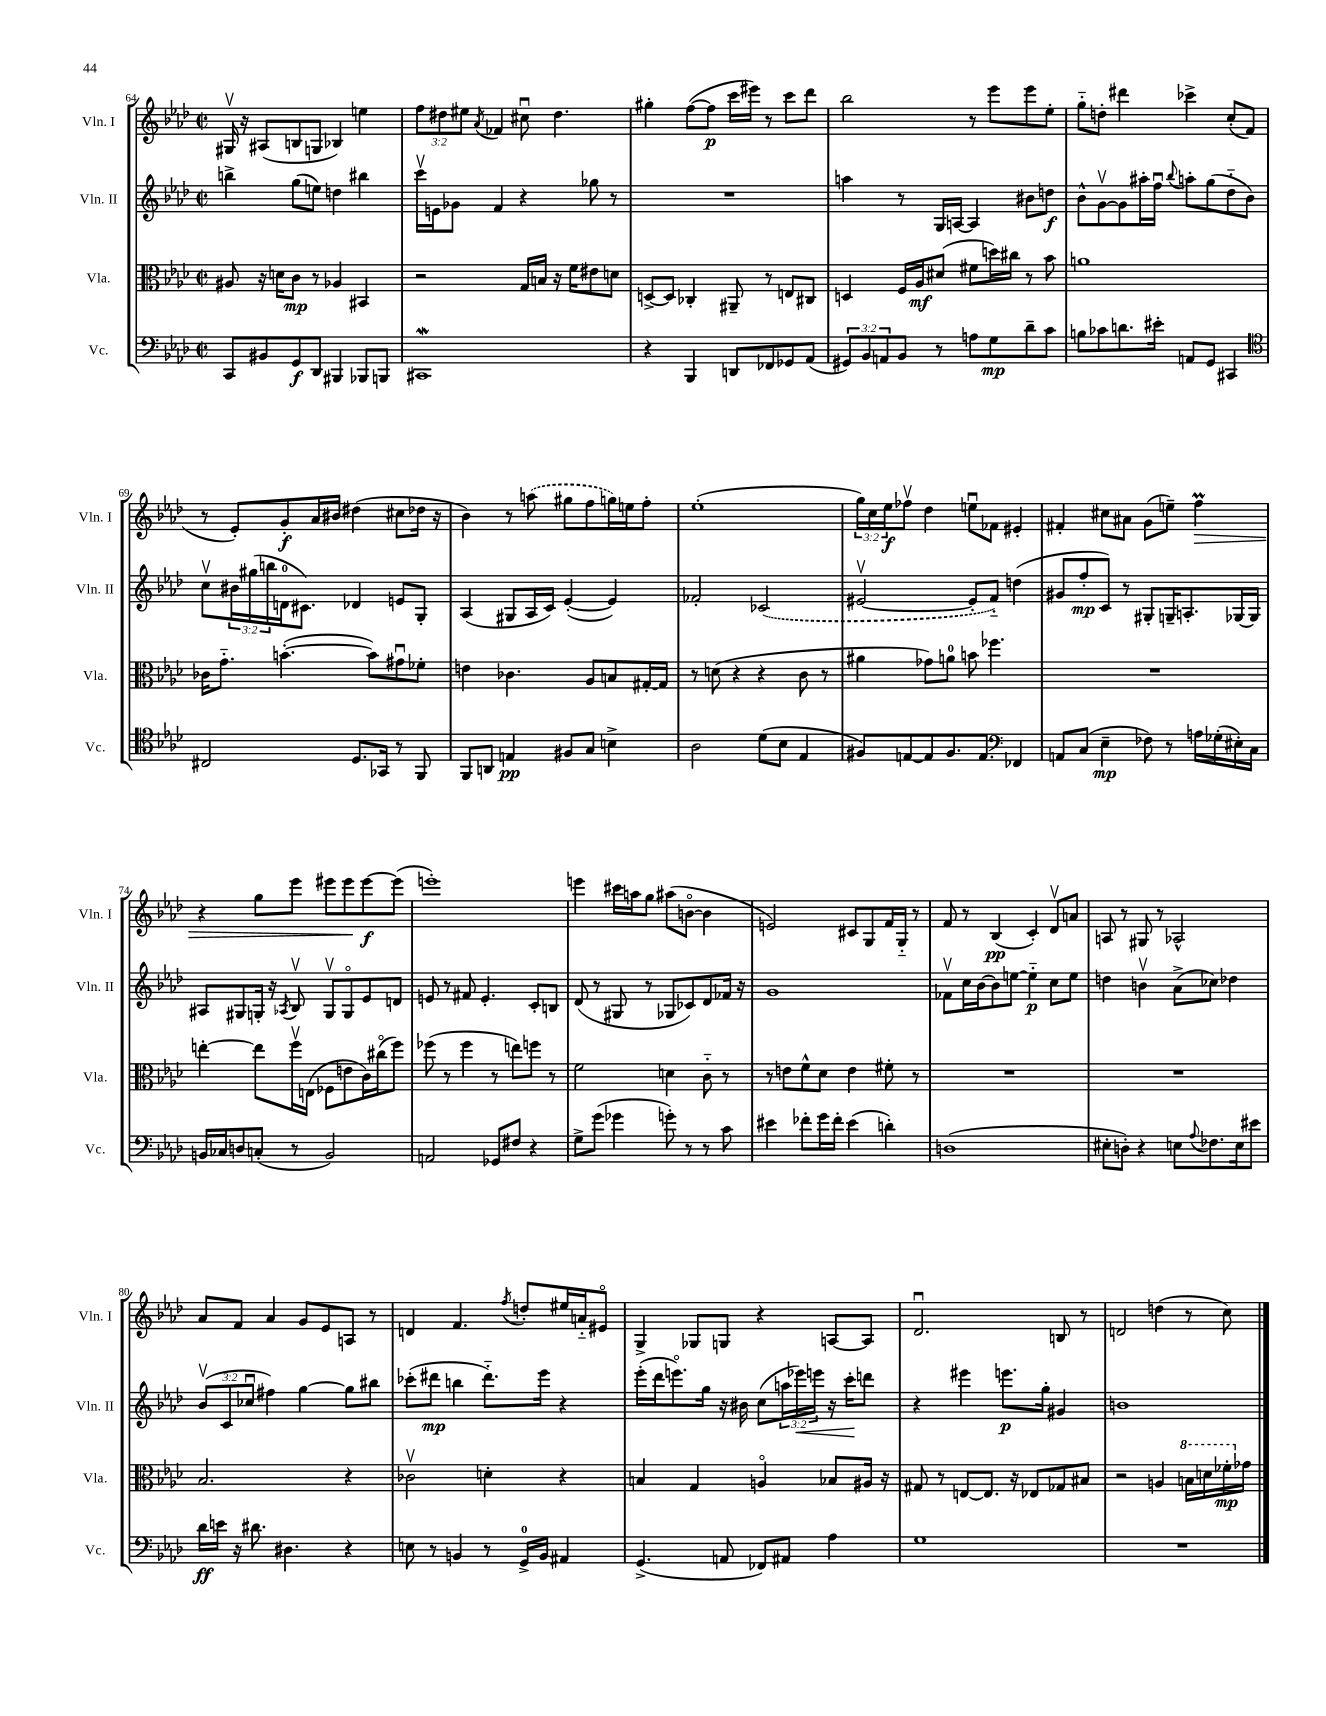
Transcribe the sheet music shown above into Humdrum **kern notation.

**kern	**kern	**kern	**kern
*staff4	*staff3	*staff2	*staff1
*clefF4	*clefC3	*clefG2	*clefG2
*k[b-e-a-d-]	*k[b-e-a-d-]	*k[b-e-a-d-]	*k[b-e-a-d-]
*M2/2	*M2/2	*M2/2	*M2/2
*met(c|)	*met(c|)	*met(c|)	*met(c|)
8CC/L	8A#/	4bb^\	16G#v/
.	.	.	16r
8BB#/	16r	.	(8A#/L
.	16d\LK	.	.
8GG/	8c\J	(8gg\L	8B/
8DD-/J	8r	8ee\J)	8G/J
4BBB#/	4A-/	4dd\	4B-/)
8BBB-/L	4BB#/	4bb#\	4ee\
8BBB/J	.	.	.
=	=	=	=
1CC#	2r	16cccv\LL	12ff\L
.	.	16e\J	.
.	.	.	12dd#\
.	.	8g-\J	.
.	.	.	12ee#\J
.	.	.	8qa-/
.	.	4f/	4f-/
.	16G/LL	4r	8cc#u\
.	16B/JJ	.	.
.	16r	.	4.dd#\
.	16f\LK	.	.
.	8e#\	8gg-\	.
.	8d\J	8r	.
=	=	=	=
4r	[8D^/L	1r	4gg#'\
.	8D/]J	.	.
4BBB-/	4C-'/	.	([8ff\L
.	.	.	8ff\]J
8DD/L	8AA#~/	.	16ccc\LL
.	.	.	16eee#\JJ)
8FF-/	8r	.	8r
8GG-/	8E/L	.	8ccc\L
(8AA-/J	8C#/J	.	8ddd-\J
=	=	=	=
12GG#/L)	4D/	4aa\	2bb-\
12BB-/	.	.	.
12AA/	.	.	.
8BB-/J	16F/LL	8r	.
.	16A-/J	.	.
8r	(8d#/J	16G/LL	.
.	.	[16A/JJ	.
8A\L	8f#\L	4A/]	8r
8G\	16dd\L)	.	8eee-\L
.	16cc#\JJ	.	.
8d-~\	8r	8b#\L	8eee-\
8c\J	8b-\	8dd\J	8ee-'\J
=	=	=	=
8B\L	1a	8b-^^\L	8gg'~\L
8c-\	.	[8gv\	8dd'\J
8.d\	.	8g\]	4ddd#\
.	.	16aa#'\L	.
16e#'\Jk	.	16ffu\JJ	.
.	.	8qqbb-/	.
8AA/L	.	8aa'\L	4ccc-^\
8GG/J	.	(8gg\	.
4CC#/	.	8dd-'~\	(8cc'/L
.	.	8b-\J)	8f/J
=	=	=	=
*clefC4	*	*	*
2C#/	16c-\LK	8ccv\L	8r
.	8.g'~\J	.	.
.	.	24b#\L	8e-'/L)
.	.	(24gg#\	.
.	.	24bb\	.
.	([4.b'\	16d\J	8g'/
.	.	8.c#\J)	.
.	.	.	16a-/L
.	.	.	16b#/JJ
8.D-/L	.	4d-/	(4dd#\
.	8b\]L)	.	.
16GG-/Jk	.	.	.
8r	8g#u\	8e/L	8cc#\L
8FF/	8f-'\J	8G'/J	16dd-\Jk
.	.	.	16r
=	=	=	=
8FF/L	4e\	(4A-/	4b-\)
8AA/J	.	.	.
4E/	4.c-\	8G#/L	8r
.	.	16A-/L	(8aa\
.	.	16c/JJ)	.
8F#/L	.	([4e-'/	8gg#\L
8G/J	8A-/L	.	8ff\
4B^\	8B/	4e-/])	16gg\L)
.	.	.	16ee\J
.	[16G#'/L	.	8ff'\J
.	16G#/]JJ	.	.
=	=	=	=
2A-\	8r	2f-'/	(1ee-'
.	(8d\	.	.
.	4r	.	.
(8d-\L	4r	(2c-/	.
8B-\J	.	.	.
4E-/	8c\	.	.
.	8r	.	.
=	=	=	=
8F#/L)	4a#\	[2e#v/	24gg\LL)
.	.	.	24cc\
.	.	.	24ee-\J
[8E/	.	.	8ff-v\J
8E/]	8g-\L)	.	4dd-\
8.F#/	8a\J	.	.
.	8b\	8e#'/]L	8eeu\L
8.E/J	.	.	.
.	4.ff-\	8f'~/J)	8f-\J
*clefF4	*	*	*
4FF-/	.	(4dd\	4e#'/
=	=	=	=
8AA/L	1r	8g#/L	4f#'/
(8C/J	.	8ff'/	.
4E-~\	.	8c/J)	8cc#\L
.	.	8r	8a#\J
8F-\)	.	8G#'/L	(8g\L
8r	.	16G~/K	8ee~\J)
.	.	8.A'/	.
16A\LL	.	.	4ff\
(16G-'\	.	.	.
16E#'\)	.	[16G-/L	.
16C\JJ	.	16G-/]JJ	.
=	=	=	=
16BB/LL	[4ee'\	8A#/L	4r
16C-/J	.	.	.
8D/	.	8G#/	.
(8C'/J	8ee\]L	16G'/Jk	8gg\L
.	.	16r	.
.	.	8qA-/	.
8r	16ffv\L	8B-v/	8eee-\J
.	(16E\JJ	.	.
2BB/)	8F-\L	8Gv/L	8eee#\L
.	8e\	8Go/	8eee#\
.	16c\L)	8e-/	[8eee#\
.	(16cc#o\J	.	.
.	8ff\J)	8d/J	(8eee#\]J
=	=	=	=
2AA/	(8ff-\	8e/	1eee')
.	8r	8r	.
.	4ff-\	8f#/	.
.	.	4.e'/	.
8GG-/L	8r	.	.
8F#/J	8ee\L)	.	.
4r	8ff\J	8c'/L	.
.	8r	8B/J	.
=	=	=	=
8G^\L	2f\	(8d-/	4eee\
(8g\J	.	8r	.
4g-\	.	8G#/	16ccc#\LL
.	.	.	16aa\J
.	.	8r	8gg\J
8g'\)	4d\	8G-/L	(8aa#\L
8r	.	8c-/)	[8bo\J
8r	8c'~\	8d-/	4b\]
8c\	8r	16f-/Jk	.
.	.	16r	.
=	=	=	=
4e#\	8r	1g	2e/)
.	8e\L	.	.
8f-'\L	8f^^\	.	.
16g\L	8d-\J	.	.
16f-'\JJ	.	.	.
(4e#\	4e\	.	8c#/L
.	.	.	8G/
4d'\)	8f#'\	.	16f/L
.	.	.	16G'~/JJ
.	8r	.	8r
=	=	=	=
(1D	1r	8f-v\L	8f/
.	.	16cc\L	8r
.	.	[16b-\J	.
.	.	8b-\]	(4B-/
.	.	[8ee\J	.
.	.	4ee'~\]	4c'/)
.	.	8cc\L	8d-v/L
.	.	8ee\J	8a/J
=	=	=	=
8E#'\L	1r	4dd\	8A/
8D'\J)	.	.	8r
4r	.	4bv\	8G#/
.	.	.	8r
8E\L	.	(8a-^\L	2A-^^/
8qqA-/	.	.	.
8.F-\	.	8cc-\J)	.
.	.	4dd-\	.
16E\k	.	.	.
8e#\J	.	.	.
=	=	=	=
16d-\LL	2.B-/	(12b-v/L	8a-/L
16e\JJ	.	.	.
.	.	12c/	.
16r	.	.	8f/J
.	.	12cc-u/J	.
8.d#\	.	.	.
.	.	4ff#\)	4a-/
4.D#\	.	.	.
.	.	[4gg\	8g/L
.	.	.	8e-/
4r	4r	8gg\]L	8A/J
.	.	8bb#\J	8r
=	=	=	=
8E\	2c-v\	(8ccc-'\L	4d/
8r	.	8ddd#\J	.
4BB/	.	4bb\	4.f/
8r	4d'\	8.ddd#'~\L)	.
.	.	.	8qff/
16GG^/LL	.	.	8dd'/L
16BB/JJ	.	16eee-\Jk	.
4AA#/	4r	4r	16ee#/L
.	.	.	16a'~/J
.	.	.	8e#o/J
=	=	=	=
(4.GG^/	4B/	(16eee-'\LL	4G^/
.	.	16ddd-\J	.
.	.	8.eeeo\)	.
.	4G/	.	8G-/L
.	.	16gg\Jk	.
8AA/	.	16r	8G/J
.	.	16b#\	.
8FF-/L)	4Ao/	(8cc\L	4r
8AA#/J	.	24aa\L	.
.	.	24eee-\)	.
.	.	24eee\JJ	.
4A-\	8B-/L	16r	[8A/L
.	.	16ccc'\LK	.
.	16A#/Jk	8ddd\J	8A/]J
.	16r	.	.
=	=	=	=
1G	8G#/	4r	2.d-u/
.	8r	.	.
.	[8E/L	4eee#\	.
.	8.E/]J	.	.
.	.	8.eee\L	.
.	16r	.	.
.	8E-/L	.	.
.	.	16gg'\Jk	.
.	8G-/	4g#/	8B/
.	8B#/J	.	8r
=	=	=	=
1r	2r	1b	2d/
.	4A/	.	(4dd\
.	16b\LL	.	8r
.	16dd\	.	.
.	16ff-'\	.	8cc\)
.	16g-\JJ	.	.
==	==	==	==
*-	*-	*-	*-
